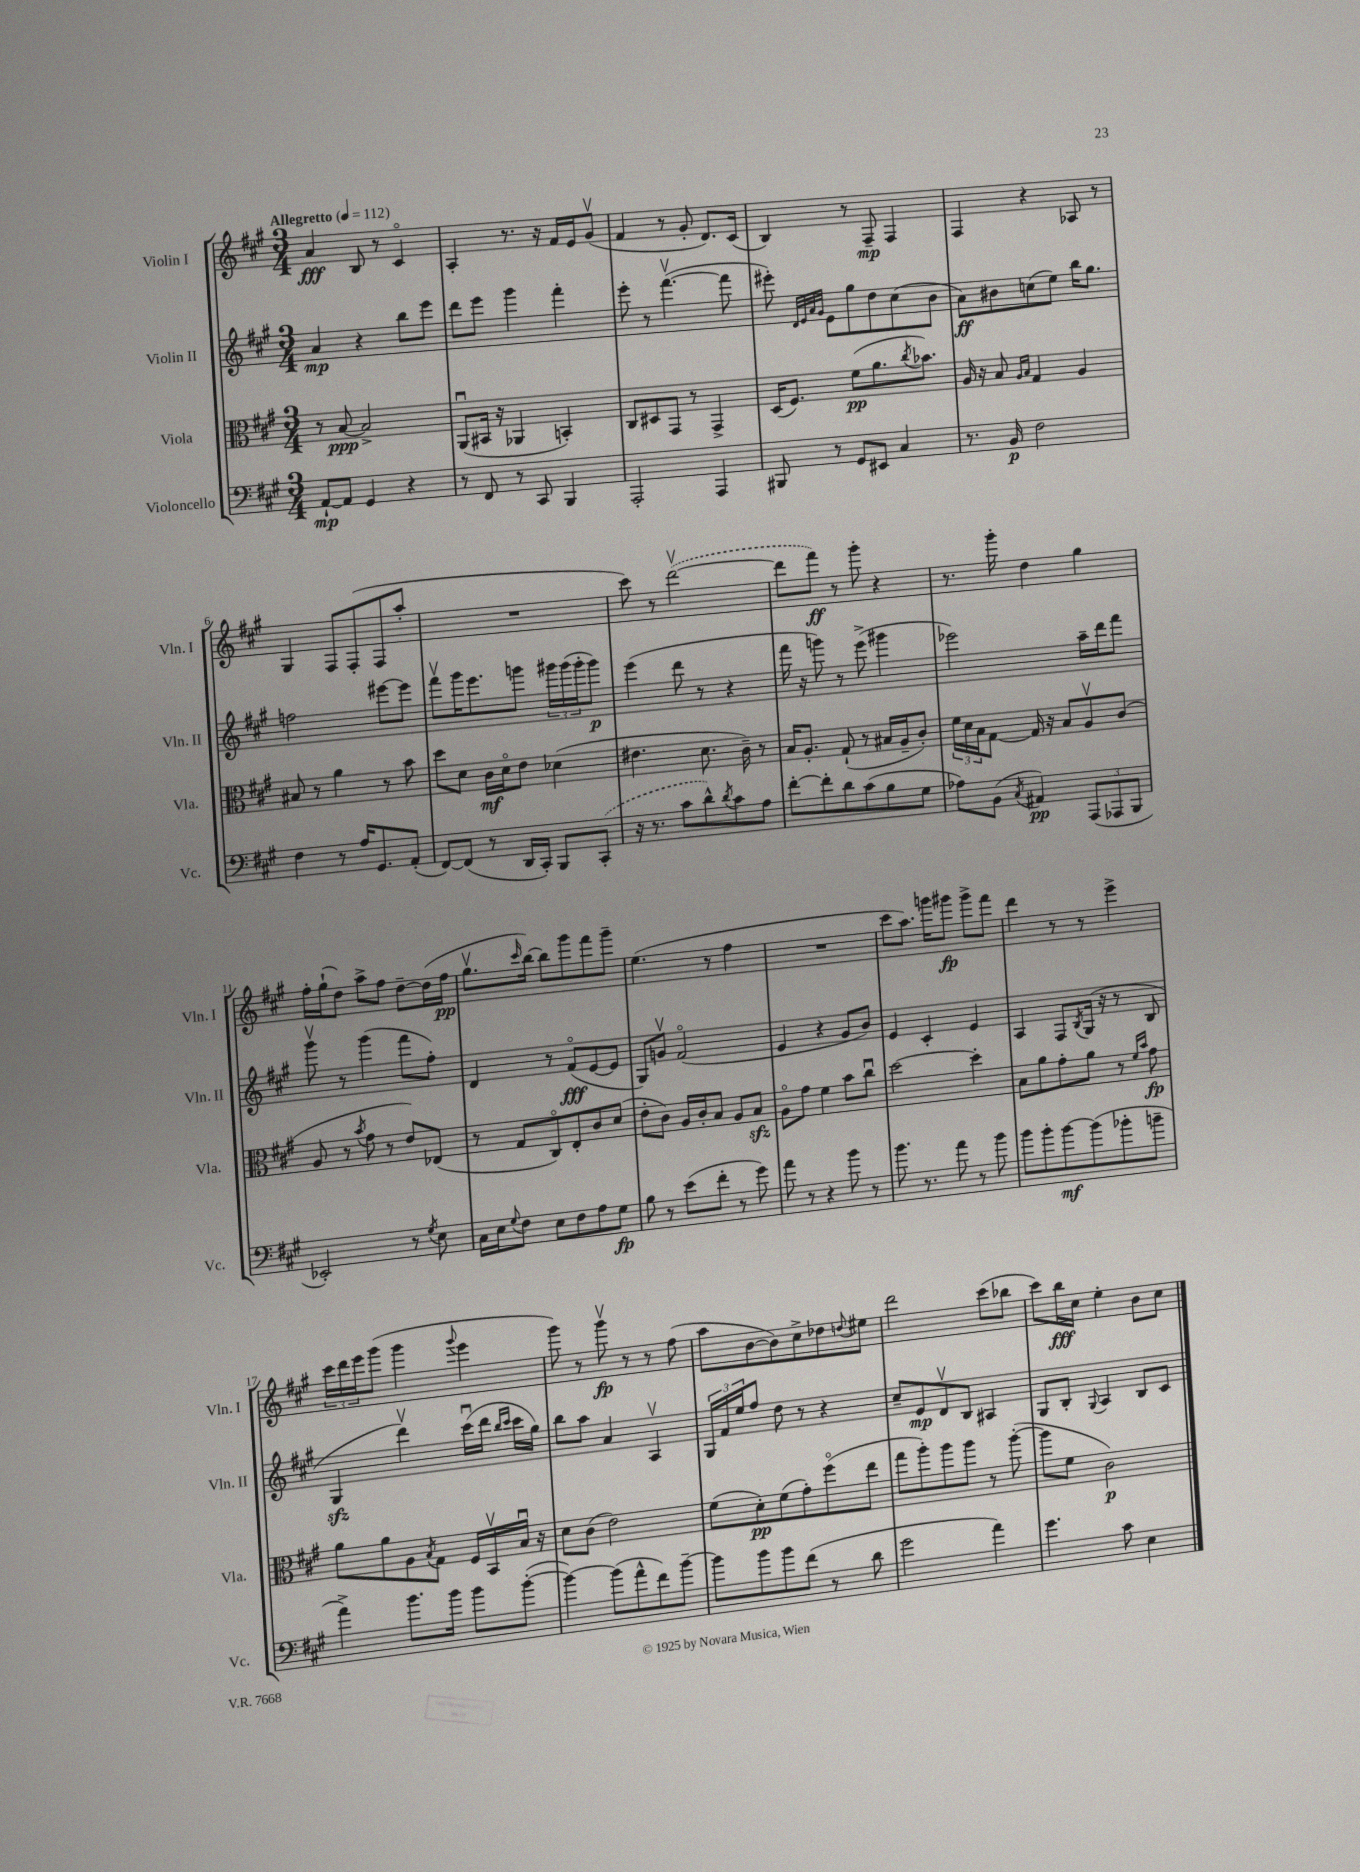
<<
\new StaffGroup <<
\new Staff = "s0" \with { instrumentName = "Violin I" shortInstrumentName = "Vln. I" } {
    \clef treble \key a \major \numericTimeSignature \time 3/4 \tempo "Allegretto" 4 = 112
    a'4\fff b8 r8 cis'4\flageolet |
    a4-. r8. r16 fis'16 e'16 gis'8\upbow( |
    fis'4 r8 gis'8-. d'8.) cis'16( |
    b4) r8 fis8--\mp fis4 |
    fis4 r4 aes8 r8 |
    gis4 fis8 fis8-.( fis8 a''8-. |
    R2. |
    cis'''8) r8 \once \slurDashed d'''2~\upbow( |
    d'''8 fis'''8\ff) r8 gis'''8-. r4 |
    r8. gis'''16-. d''4 gis''4 |
    fis''16-. gis''16-!( d''8) a''8-> fis''8 d''8~-- d''16( fis''16\pp |
    gis''8.\upbow \grace { cis'''16 } b''16~) b''8 gis'''8 fis'''8 gis'''8-- |
    e''4.( r8 fis''4 |
    R2. |
    cis'''8 a''8.) g'''16 gis'''8\fp gis'''8-> fis'''8 |
    d'''4 r8 r8 e'''4-> |
    \tuplet 3/2 { cis'''16 d'''16 e'''16 } gis'''8( gis'''4 \appoggiatura { gis'''8 } e'''4 |
    gis'''8) r8 gis'''8\upbow\fp r8 r8 fis''8( |
    a''8 b'8~ b'8) cis''8-> des''8 \appoggiatura { d''8 } eis''8 |
    d'''2 cis'''8( bes''8 |
    cis'''8) b''16\fff cis''16 e''4-. b'8 cis''8 \bar "|." |
}
\new Staff = "s1" \with { instrumentName = "Violin II" shortInstrumentName = "Vln. II" } {
    \clef treble \key a \major \numericTimeSignature \time 3/4
    a'4\mp r4 b''8 e'''8 |
    d'''8 e'''8 gis'''4 fis'''4-. |
    e'''8-. r8 fis'''4.~\upbow( fis'''8 |
    eis'''8-.) \grace { d'32 e'32 a'32 gis'32 } e'8 gis''8 d''8 cis''8( b'8 |
    a'8\ff) bis'8 c''8( e''8) b''16 gis''8. |
    f''2 eis'''8~ eis'''8 |
    fis'''8\upbow gis'''16 e'''8. g'''8 \tuplet 3/2 { gis'''16 gis'''16( gis'''16-. } gis'''8\p) |
    e'''4( d'''8 r8 r4 |
    fis'''16 r16 g'''8) r8 e'''8->( gis'''4 |
    ees'''2) a''16-- d'''16 fis'''8 |
    gis'''8\upbow r8 gis'''4( fis'''8 fis''8-.) |
    d'4 r8 fis'8\flageolet\fff( e'8~ e'8 |
    gis8) g'8\upbow fis'2\flageolet( |
    e'4 r4 gis'8 b'8) |
    e'4 cis'4-. e'4 |
    a4 fis8 \acciaccatura { b8 } gis16( r16 r8 b8 |
    gis4\sfz d'''4\upbow) cis'''16\downbow( d'''16 \grace { b''16 cis'''16 } cis'''16 gis''16) |
    b''8 a''8 a'4 a4\upbow |
    \tuplet 3/2 { gis16 fis'16 e''16 } fis''8 d''8 r8 r4 |
    cis''8-- e'8\mp d'8\upbow b8 ais4 |
    gis8 b8-. \appoggiatura { gis8 } a4 b8 cis'8 \bar "|." |
}
\new Staff = "s2" \with { instrumentName = "Viola" shortInstrumentName = "Vla." } {
    \clef alto \key a \major \numericTimeSignature \time 3/4
    r8 b8~\ppp b2-> |
    a,8\downbow( bis,16 r16 aes,4 b,4-.) |
    cis8 dis8 gis,8 r8 gis,4-> |
    d16( fis8.) fis'8\pp( a'8. \acciaccatura { cis''8 } bes'8.) |
    a16 r16 b8 \grace { a16 b16 } gis4 a4 |
    bis8 r8 a'4 r8 b'8 |
    d''8 d'8 cis'16\mf d'16\flageolet e'8 des'4( |
    eis'4. d'8. cis'16--) r8 |
    b16 a8.-. gis8-!( r8 bis16 a16-- cis'8-.) |
    \tuplet 3/2 { fis'16 d'16 b16 } gis8~ gis16 r16 b8 a8\upbow cis'8( |
    a8 r8 \acciaccatura { b'8 } gis'8 r8 e'8) ees8( |
    r8 gis8 cis8\flageolet) e8-. cis'8 d'8( |
    e'8-. cis'8) a16 cis'16-. b8 a8 b8\sfz |
    a8\flageolet gis'8 fis'4 b'8 cis''8\downbow |
    d''2~ d''4-. |
    b8 a'8 gis'8-. a'8 r8 \grace { fis'16 b'16 } gis'8\fp |
    a'8 a'8 a8 \acciaccatura { b8 } gis8 fis16 b,16\upbow b16\downbow r16 |
    d'8 cis'8( e'2) |
    fis'8( d'8-.\pp) fis'8( gis'8-.) fis''8\flageolet( e''8 |
    gis''8 a''8-.) a''8 a''8 r8 a''8~-.( |
    a''8 fis'8 cis'2\p) \bar "|." |
}
\new Staff = "s3" \with { instrumentName = "Violoncello" shortInstrumentName = "Vc." } {
    \clef bass \key a \major \numericTimeSignature \time 3/4
    a,8~-!\mp a,8 gis,4 r4 |
    r8 fis,8 r8 cis,8 b,,4 |
    a,,2-. a,,4 |
    bis,,8 r8 gis,8 eis,8 cis4 |
    r8. b,16\p fis2 |
    fis4 r8 a16 gis,8. a,8-.( |
    fis,8~) fis,8( r8 d,16 cis,16-.) b,,8 \once \slurDashed cis,8-.( |
    r16 r8. cis'8 d'8-^) \acciaccatura { d'8 } cis'8 a8 |
    fis'8~-. fis'8-. d'8 cis'8( b8 gis8 |
    aes8) b,8( \acciaccatura { cis8 } ais,4\pp) \tuplet 3/2 { a,,8( aes,,8 b,,8 } |
    ees,2-.) r8 \acciaccatura { gis8 } e8 |
    cis16 e16 \appoggiatura { gis8 } fis8 e8 fis8 a8 gis8\fp |
    b8 r8 e'8( fis'8-. r8 gis'8) |
    a'8 r8 r4 b'8 r8 |
    b'8. r8. a'8 r8 b'8 |
    b'8 b'8-. b'8~\mf b'8( bes'8-. b'8-- |
    a'4->) b'8. b'16 b'8 b'8~-.( |
    b'4~) b'8( a'8-^ fis'8) b'8~-- |
    b'8 b'8 b'8 fis'8( r8 d'8 |
    gis'2 a'4) |
    gis'4. cis'8 e4 \bar "|." |
}
>>
>>
